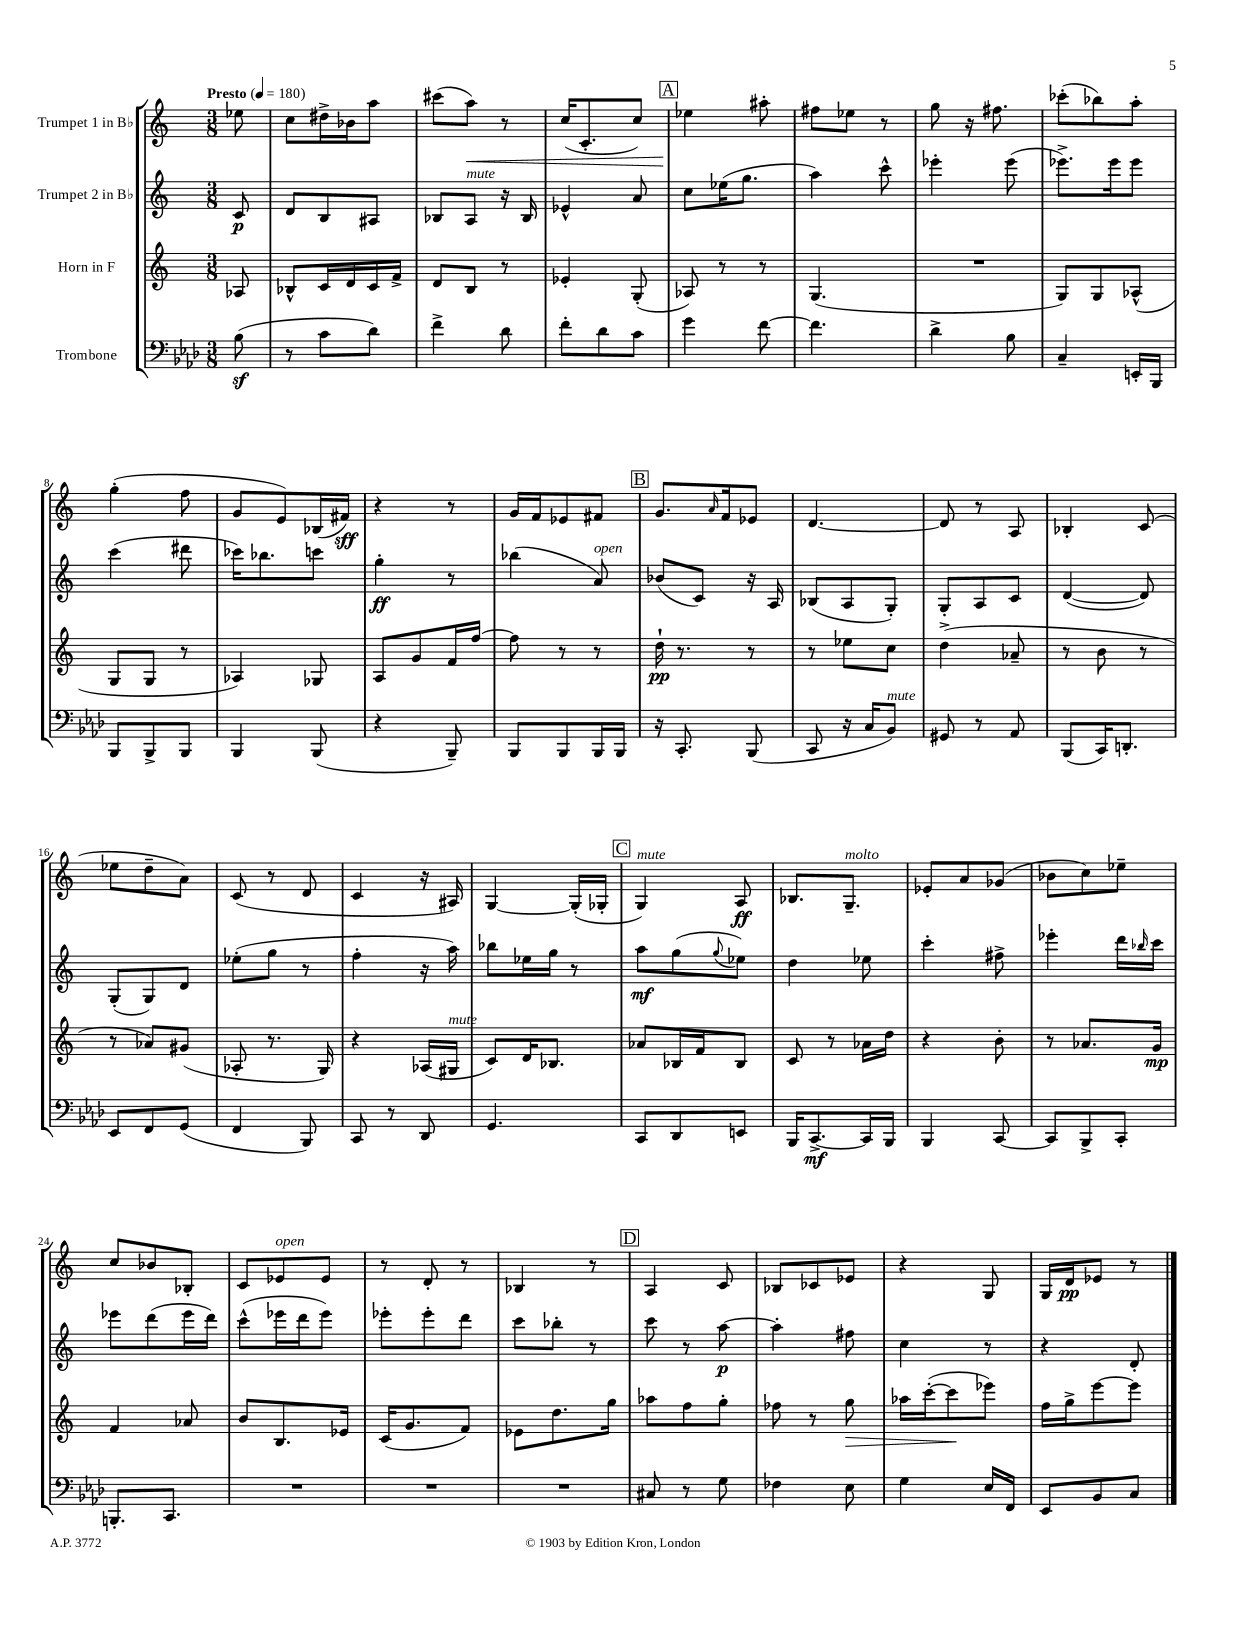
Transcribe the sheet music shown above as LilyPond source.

<<
\new StaffGroup <<
\new Staff = "s0" \with { instrumentName = "Trumpet 1 in Bb" } {
    \clef treble \key c \major \numericTimeSignature \time 3/8 \partial 8 \tempo "Presto" 4 = 180
    ees''8 |
    c''8 dis''16-> bes'16 a''8 |
    cis'''8( a''8\<) r8 |
    c''16( c'8.-. c''8) |
    \mark \markup { \box "A" } ees''4\! ais''8-. |
    fis''8 ees''8 r8 |
    g''8 r16 fis''8. |
    ces'''8-.( bes''8) a''8-. |
    g''4-.( f''8 |
    g'8 e'8) bes16( fis'16\sff) |
    r4 r8 |
    g'16 f'16 ees'8 fis'8 |
    \mark \markup { \box "B" } g'8. \grace { a'16 } f'16 ees'8 |
    d'4.~ |
    d'8 r8 a8 |
    bes4-. c'8( |
    ees''8 d''8-- a'8) |
    c'8( r8 d'8 |
    c'4 r16 ais16) |
    g4~ g16-.( ges16-. |
    \mark \markup { \box "C" } g4^\markup { \italic "mute" }) a8\ff |
    bes8. g8.--^\markup { \italic "molto" } |
    ees'8-. a'8 ges'8( |
    bes'8 c''8) ees''8-- |
    c''8 bes'8 bes8-. |
    c'8 ees'8^\markup { \italic "open" } ees'8 |
    r8 d'8-. r8 |
    bes4 r8 |
    \mark \markup { \box "D" } a4 c'8 |
    bes8 ces'8 ees'8 |
    r4 g8 |
    g16 d'16\pp ees'8 r8 \bar "|." |
}
\new Staff = "s1" \with { instrumentName = "Trumpet 2 in Bb" } {
    \clef treble \key c \major \numericTimeSignature \time 3/8 \partial 8
    c'8\p |
    d'8 b8 ais8 |
    bes8 a8^\markup { \italic "mute" } r16 bes16 |
    ees'4-^ a'8 |
    \mark \markup { \box "A" } c''8 ees''16( g''8. |
    a''4) c'''8-^ |
    ees'''4-. ees'''8( |
    ees'''8.->) ees'''16 ees'''8 |
    c'''4( dis'''8 |
    ces'''16) bes''8. c'''8 |
    g''4-.\ff r8 |
    bes''4( a'8^\markup { \italic "open" }) |
    \mark \markup { \box "B" } bes'8( c'8) r16 a16 |
    bes8( a8 g8-.) |
    g8-. a8 c'8 |
    d'4~( d'8) |
    g8-.( g8) d'8 |
    ees''8-.( g''8 r8 |
    f''4-. r16 a''16) |
    bes''8 ees''16 g''16 r8 |
    \mark \markup { \box "C" } a''8\mf g''8( \appoggiatura { g''8 } ees''8) |
    d''4 ees''8 |
    c'''4-. fis''8-> |
    ees'''4-. d'''16 \grace { bes''16 } c'''16 |
    ees'''8 d'''8( ees'''16 d'''16) |
    c'''8-^( ees'''16 d'''16 ees'''8) |
    ees'''8-. ees'''8-. d'''8 |
    c'''8 bes''8-. r8 |
    \mark \markup { \box "D" } c'''8 r8 a''8~\p |
    a''4-. fis''8 |
    c''4 r8 |
    r4 d'8-. \bar "|." |
}
\new Staff = "s2" \with { instrumentName = "Horn in F" } {
    \clef treble \key c \major \numericTimeSignature \time 3/8 \partial 8
    aes8 |
    bes8-^ c'16 d'16 c'16 f'16-> |
    d'8 b8 r8 |
    ees'4-. g8-.( |
    \mark \markup { \box "A" } aes8) r8 r8 |
    g4.( |
    R4. |
    g8) g8 aes8-^( |
    g8 g8 r8 |
    aes4) ges8 |
    a8 g'8 f'16 f''16~ |
    f''8 r8 r8 |
    \mark \markup { \box "B" } d''16-!\pp r8. r8 |
    r8 ees''8 c''8 |
    d''4->( aes'8-- |
    r8 b'8 r8 |
    r8 aes'8) gis'8( |
    aes8-. r8. g16) |
    r4 aes16( gis16^\markup { \italic "mute" } |
    c'8) d'16 bes8. |
    \mark \markup { \box "C" } aes'8 bes16 f'16 bes8 |
    c'8 r8 aes'16 d''16 |
    r4 b'8-. |
    r8 aes'8. g'16\mp |
    f'4 aes'8 |
    b'8 b8. ees'16 |
    c'16( g'8. f'8) |
    ees'8 d''8. g''16 |
    \mark \markup { \box "D" } aes''8 f''8 g''8-. |
    fes''8 r8 g''8\> |
    aes''16 c'''16~-.( c'''8\! ees'''8) |
    f''16 g''16-> e'''8~ e'''8 \bar "|." |
}
\new Staff = "s3" \with { instrumentName = "Trombone" } {
    \clef bass \key aes \major \numericTimeSignature \time 3/8 \partial 8
    bes8\sf( |
    r8 c'8 des'8) |
    f'4-> des'8 |
    f'8-. des'8 c'8 |
    \mark \markup { \box "A" } g'4 f'8~ |
    f'4. |
    des'4-> bes8 |
    c4-- e,16-. bes,,16 |
    bes,,8 bes,,8-> bes,,8 |
    bes,,4 bes,,8( |
    r4 bes,,8--) |
    bes,,8 bes,,8 bes,,16 bes,,16 |
    \mark \markup { \box "B" } r16 c,8.-. bes,,8( |
    c,8 r16 c16 bes,8^\markup { \italic "mute" }) |
    gis,8 r8 aes,8 |
    bes,,8( c,16) d,8.-. |
    ees,8 f,8 g,8( |
    f,4 bes,,8) |
    c,8 r8 des,8 |
    g,4. |
    \mark \markup { \box "C" } c,8 des,8 e,8 |
    bes,,16 c,8.~->\mf c,16 bes,,16 |
    bes,,4 c,8~ |
    c,8 bes,,8-> c,8-. |
    b,,8.-. c,8. |
    R4. |
    R4. |
    R4. |
    \mark \markup { \box "D" } cis8 r8 g8 |
    fes4 ees8 |
    g4 ees16 f,16 |
    ees,8 bes,8 c8 \bar "|." |
}
>>
>>
